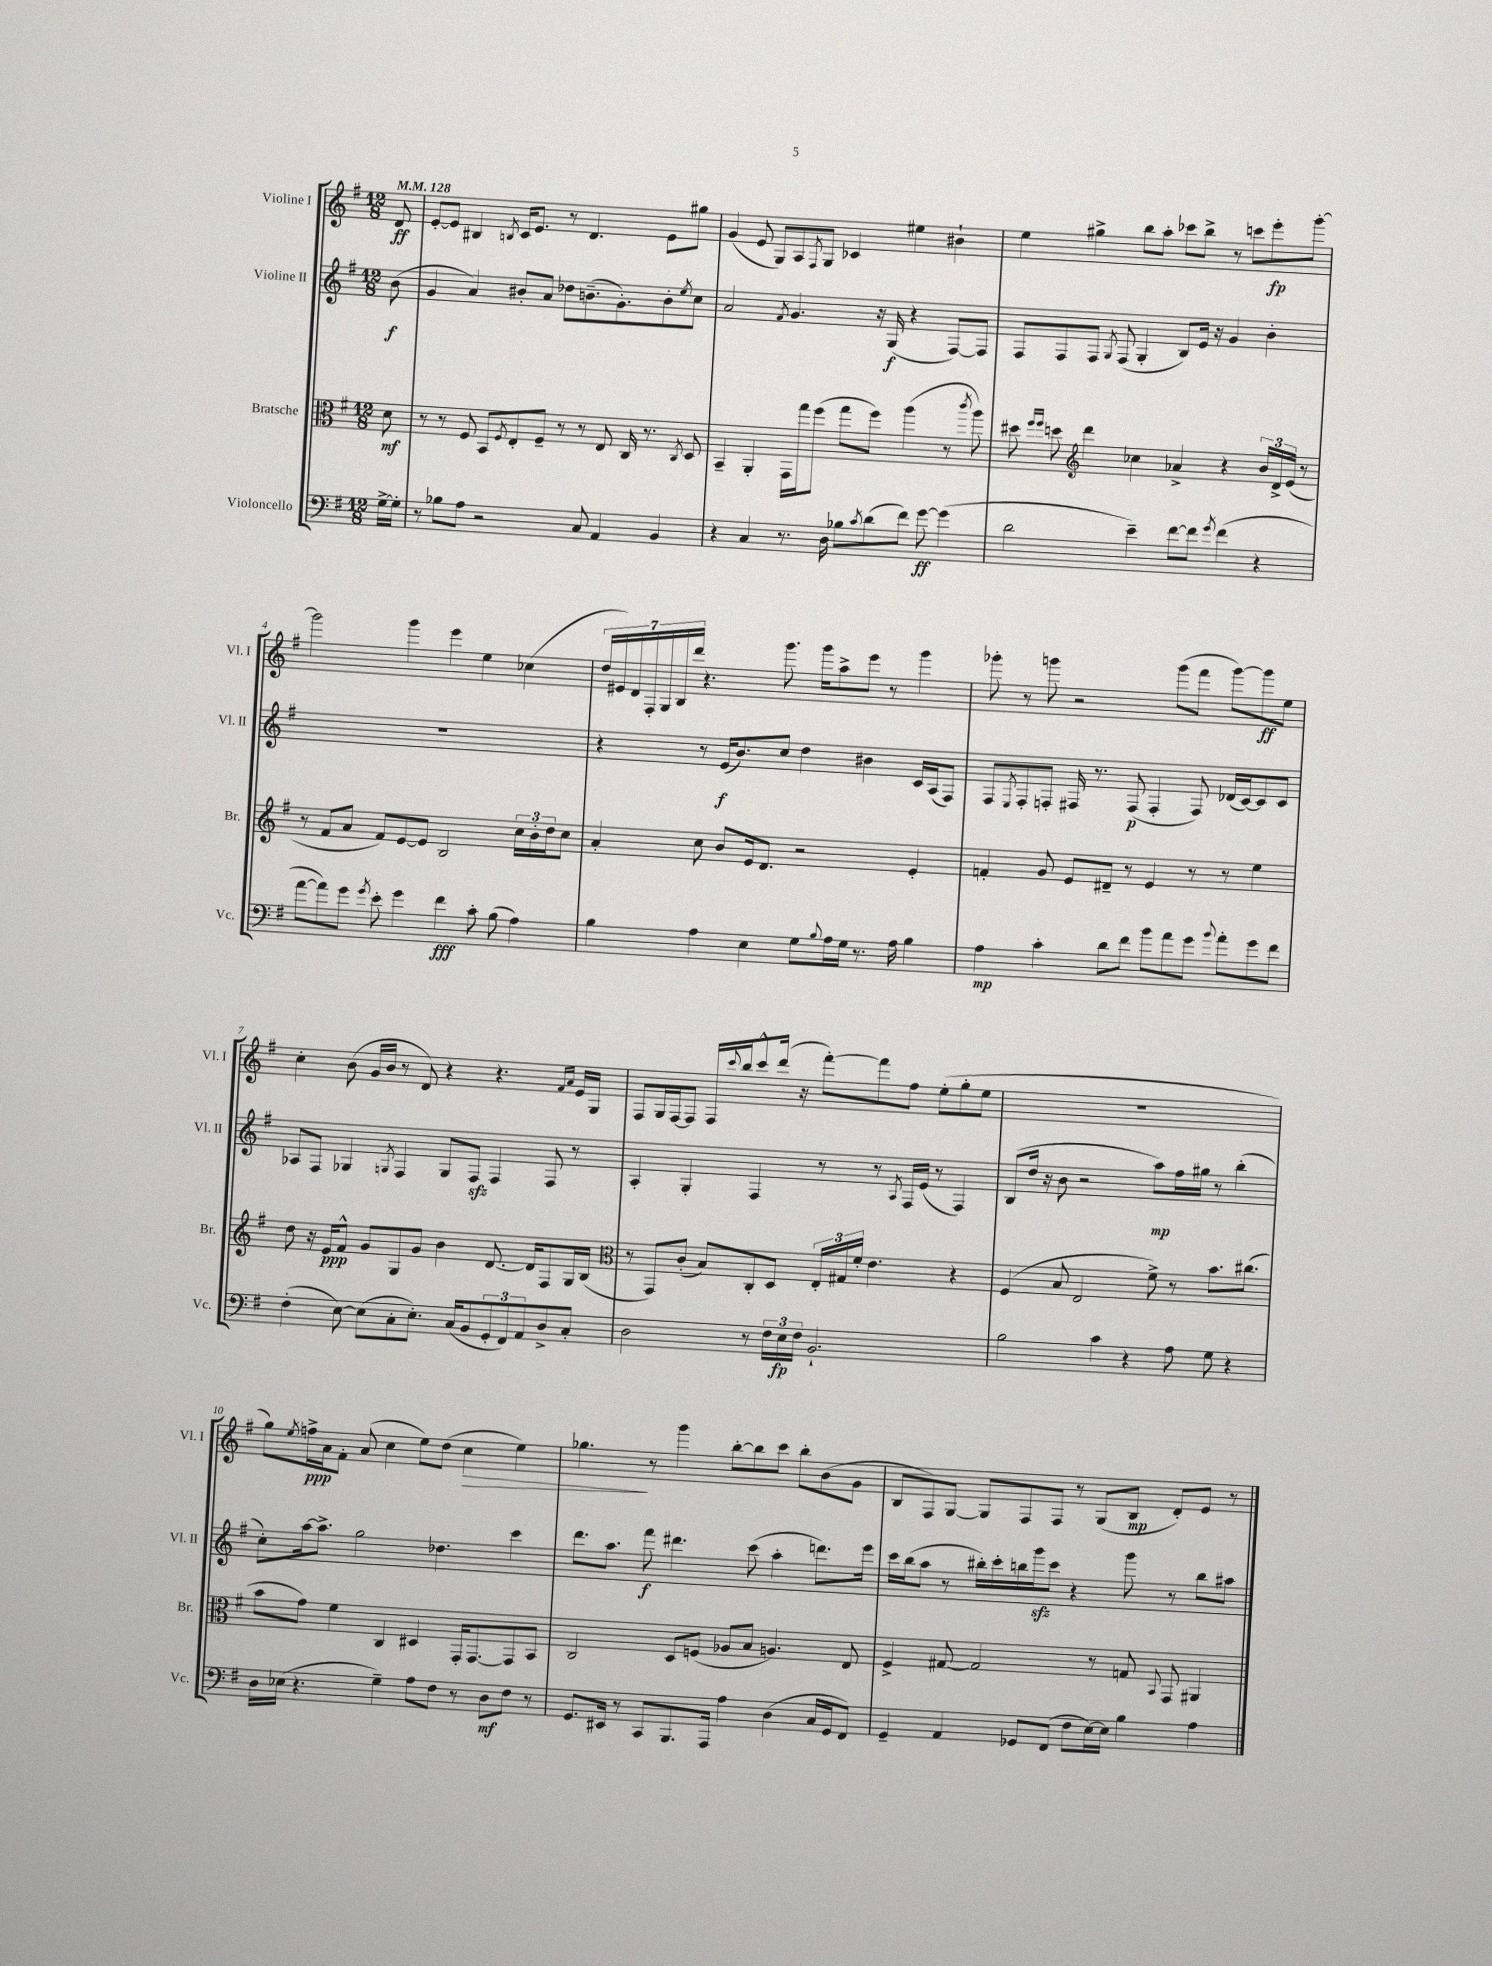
<<
\new StaffGroup <<
\new Staff = "s0" \with { instrumentName = "Violine I" shortInstrumentName = "Vl. I" } {
    \clef treble \key g \major \numericTimeSignature \time 12/8 \partial 8 \tempo 4 = 128
    d'8\ff |
    e'8~-. e'8 bis4 \acciaccatura { b8 } c'16 e'8. r8 d'4. e'8 gis''8 |
    g'4( e'8 g8) a8 \acciaccatura { fis8 } g8 ces'4 eis''4 bis'4-! |
    e''4 gis''4-> b''8 a''8-. ces'''8 b''8-> r8 c'''8 e'''8-.\fp g'''8~-. |
    g'''2 g'''4 e'''4 e''4 ces''4( |
    \tuplet 7/4 { d''16 eis'16) d'16 fis16-. g16 b16 d'''16 } r4. g'''8. g'''16 a''8-> e'''8 r8 g'''4 |
    ges'''8-. r8 g'''8 r2 g'''8( fis'''8 g'''8~) g'''8\ff e''8 |
    c''4-. b'8( g'16 b'16 r8 d'8) r4 r4. \grace { fis'16 a'16 } e'16 g16 |
    fis8 g16 fis16~ fis8 fis16 \appoggiatura { c'''8 } b''16 c'''8-^ d'''16( r16 fis'''8~-.) fis'''8 fis''8 e''8-.( g''8-. e''8 |
    R1. |
    g''8) \acciaccatura { e''8 } f''16->\ppp a'16 fis'8-. a'8( c''4 e''8) d''8( c''4\> e''4) |
    ges''4.\! r8 g'''4 b''8~-. b''8 c'''8 b''8-. b'8( g'8 |
    b8 fis8) g8~ g8 fis8 fis8 r8 g8( b8\mp d'8-.) e'8 r8 \bar "|." |
}
\new Staff = "s1" \with { instrumentName = "Violine II" shortInstrumentName = "Vl. II" } {
    \clef treble \key g \major \numericTimeSignature \time 12/8 \partial 8
    b'8\f( |
    g'4 a'4) bis'8-. a'8 des''8 b'8.--( g'8.-.) b'8-. \acciaccatura { e''8 } c''8 |
    a'2 \acciaccatura { fis'8 } g'4. r16 g16\f( r4 fis8~) fis8 |
    fis8 fis8 fis8 \acciaccatura { g8 } fis8( g4-. b8) e'16 r16 g'4 b'4-. |
    R1. |
    r4 r8 e'16\f( b'8.) c''8 d''4 bis'4 c'16 a16( fis8) |
    fis8 \acciaccatura { e8 } fis8-. f8-. fis16 r8. fis8\p( fis4-. fis8) des'16( c'16~) c'8 c'8 |
    aes8 fis8 ges4 \acciaccatura { g8 } fis4 g8 fis8\sfz fis4 fis8 r8 |
    a4-. g4-. fis4 r8 r8 \acciaccatura { a8 } fis16 e'16( r8 fis4) |
    b8( d''16 r16 b'8 r2 a''8\mp) fis''16 gis''16 r8 b''4-.( |
    c''8-.) a''16~ a''8.-> g''2 des''4. c'''4 |
    d'''8. a''8. fis'''8\f dis'''4. c'''8( a''4-. d'''8.) e'''16 |
    c'''16 b''16( a''8 r8 bis''16-.) c'''16-. b''16 g'''16\sfz c'''8 r4 g'''8 r8 b''8 ais''8 \bar "|." |
}
\new Staff = "s2" \with { instrumentName = "Bratsche" shortInstrumentName = "Br." } {
    \clef alto \key g \major \numericTimeSignature \time 12/8 \partial 8
    d'8\mf |
    r8 r8 fis8 b,8 \acciaccatura { fis8 } e8-. fis8-- r8 r8 e8 c16 r8. \acciaccatura { c8 } d8 |
    b,4-- a,4-. g,16 g''16 fis''8( g''8 fis''8) a''4( r8 \acciaccatura { c'''8 } a''8) |
    dis''8 \grace { fis''16 fis''16 } d''8 \clef treble d'''4 ces''4 aes'4-> r4 \tuplet 3/2 { b'16 d'16-> e'16( } r8 |
    r8 fis'8 a'8 fis'8) e'8~ e'8 b2 \tuplet 3/2 { c''16 b'16-. d''16 } c''8 |
    a'4-. c''8 b'8 e'16 d'8. r2 e'4-. |
    f'4-. g'8 e'8 dis'8-- r8 e'4 r8 r8 e''4 |
    d''8 r16 e'16\ppp fis'8-^ g'8 g8 g'8 b'4 d'8.~ d'16 fis8 g16 b16( |
    \clef alto r8 g,8) c'8-.( b8) c8-. d8 \tuplet 3/2 { e16-. gis16 fis'16-. } e'4. r4 |
    fis4( b8 e2 fis'8->) r8 b'8. cis''8.( |
    b'8 g'8) fis'4 c4 dis4 g,16-. g,8.~ g,8 b,8 |
    c2 d8 f8( aes8 b8 a4.) e8 |
    fis4-> gis8~ gis2 r8 g8 \appoggiatura { b,8 } g,8 ais,4 \bar "|." |
}
\new Staff = "s3" \with { instrumentName = "Violoncello" shortInstrumentName = "Vc." } {
    \clef bass \key g \major \numericTimeSignature \time 12/8 \partial 8
    g16~-> g16-. |
    r8 bes8 a8 r2 c8 a,4 b,4 |
    r4 c4 r8. d16 bes8 \acciaccatura { c'8 } d'8( fis'8) g'8~\ff g'4( |
    d'2 e'4--) fis'8~ fis'8 \acciaccatura { g'8 } fis'4( r4 |
    a'8~ a'8) g'8 \acciaccatura { g'8 } e'8-. g'4 fis'4\fff c'8-. b8( a4) |
    b4 a4 e4 g8 \appoggiatura { b8 } a16 g16 r8. a16 b4 |
    a4\mp c'4-. d'8 fis'8 b'8 a'8 g'8 \appoggiatura { b'8 } a'8-. g'8 fis'8 |
    fis4-.( e8~) e8( c8-. e8.-.) c16( b,8 \tuplet 3/2 { g,8-. fis,8) a,8 } d8-> c8-. |
    d2 r8 \tuplet 3/2 { fis16 e16\fp fis16 } b,2.-! |
    b2 c'4 r4 a8 g8 r4 |
    d16 ees16( r4. g4--) a8 fis8 r8 d8\mf fis8 r8 |
    g,8. eis,16 r8 c,8 b,,8. a,,16 a4 d4( c16 g,16 fis,8) |
    g,4-- a,4 ges,8 fis,8( fis8 e16~) e16 b4 a4 \bar "|." |
}
>>
>>
